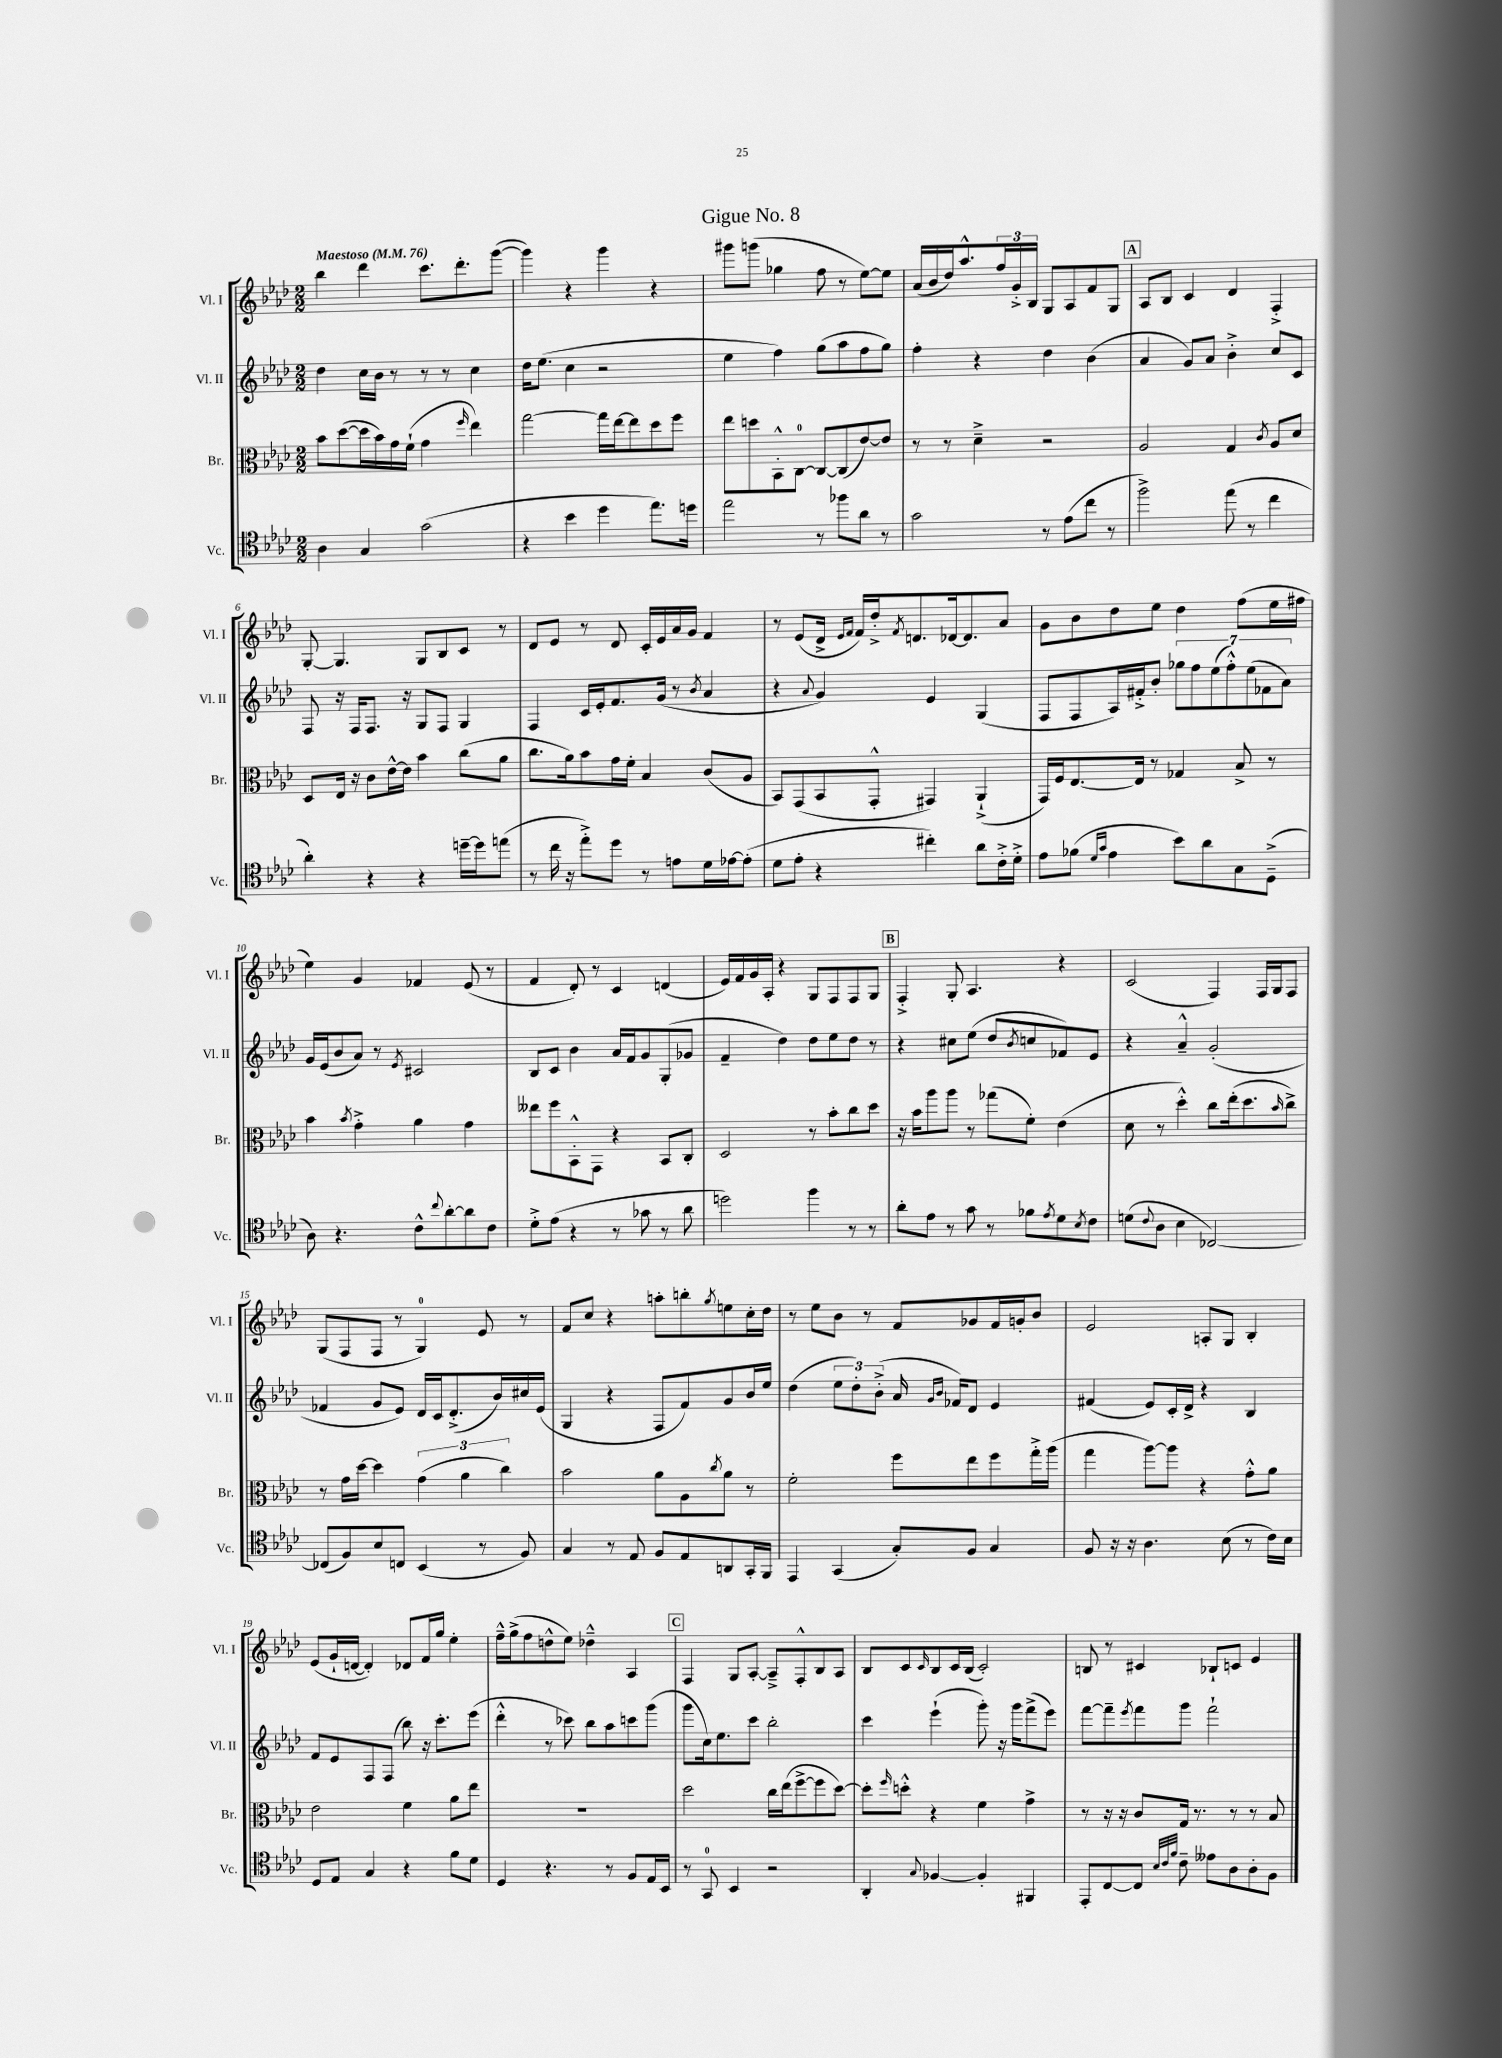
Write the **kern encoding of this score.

**kern	**kern	**kern	**kern
*part4	*part3	*part2	*part1
*staff4	*staff3	*staff2	*staff1
*I"Vc.	*I"Br.	*I"Vl. II	*I"Vl. I
*I'Vc.	*I'Br.	*I'Vl. II	*I'Vl. I
*clefC4	*clefC3	*clefG2	*clefG2
*k[b-e-a-d-]	*k[b-e-a-d-]	*k[b-e-a-d-]	*k[b-e-a-d-]
*M2/2	*M2/2	*M2/2	*M2/2
*MM76	*MM76	*MM76	*MM76
=1	=1	=1	=1
!	!	!	!LO:TX:a:B:t=Maestoso
4A-\	8b-\L	4dd-\	4bb-\
.	([8dd-\	.	.
4G/	16dd-\L]	16cc\LL	4ddd-\
.	16b-\)	16b-\JJ	.
.	16g\	8r	.
.	(16f`\JJ	.	.
(2g\	4g\	8r	8.ccc\L
.	.	8r	.
.	.	.	8.ddd-'\
.	16qqff/	.	.
.	4ee-\)	4cc\	.
.	.	.	([8ggg\J
=2	=2	=2	=2
4r	[2gg\	16dd-\KL	4ggg\])
.	.	(8.ee-\J	.
4b-\	.	4cc\	4r
4dd-\	16gg\LL]	2r	4ggg\
.	[16ee-\J	.	.
.	8ee-\]	.	.
8.ee-\L)	8dd-\	.	4r
.	8ff\J	.	.
16ddn\Jk	.	.	.
=3	=3	=3	=3
2ee-\	8ee-\L	4ee-\	8ggg#X\L
.	8ddn\	.	(8gggn\J
.	8BB-'^^\	4ff\)	4gg-X\
.	[8C\J	.	.
8r	8C/L_	(8gg\L	8ff\
8ff-X\L	(8C/]	8aa-\	8r
8a-\J	[8e-/)	8ff\	[8ee-\L)
8r	8e-/J]	8gg\J)	8ee-\J]
=4	=4	=4	=4
2g\	8r	4ff'\	(16a-/LL
.	.	.	16b-/
.	8r	.	16dd-/J)
.	.	.	8.aa-^^/
.	4d-~^\	4r	.
.	.	.	24ff/L
.	.	.	24g'^/
.	.	.	24B-/JJ
8r	2r	4dd-\	8G/L
(8e-\L	.	.	8A-/
8cc\J	.	(4b-\	8f/
8r	.	.	8G/J
!!LO:REH:place=s1:t=A
=5	=5	=5	=5
2ff^\)	2A-/	4a-/	8A-/L
.	.	.	8B-/J
.	.	8g/L)	4c/
.	.	8a-/J	.
(8ee-\	4G/	4b-'^\	4d-/
8r	.	.	.
.	8qc/	.	.
4cc\	8A-/L	8cc/L	4F'^/
.	8d-/J	8c/J	.
!!LO:LB:g=z
=6	=6	=6	=6
4a-'\)	8D-/L	8F/	[8G'/
.	16E-/Jk	16r	4.G/]
.	16r	16F/KL	.
4r	8c\L	8.F/J	.
.	[16e-^^\L	.	.
.	16e-\JJ]	16r	.
4r	4b-\	8G/L	8G/L
.	.	8F/J	8B-/
[16ddn~\LL	(8cc\L	4G/	8c/J
16dd\J]	.	.	.
(8een\J	8a-\J	.	8r
=7	=7	=7	=7
8r	8.cc\L	4F/	8d-/L
16cc\	.	.	8e-/J
16r	16a-\k)	.	.
8ee-'^\L)	8b-\	16c/LL	8r
.	.	16e-'/J	.
8dd-\J	16g\L	8.f/	8d-/
.	16f'\JJ	.	.
8r	4B-/	.	16c'/LL
.	.	(16g/Jk	16e-/
8en\L	.	8r	16a-/
.	.	.	16g/JJ
.	.	8qb-/	.
16d-\L	(8c/L	4a-/	4f/
[16e-X\J	.	.	.
(8e-'\J]	8A-/J	.	.
=8	=8	=8	=8
8d-\L	8BB-/L)	4r	8r
8e-'\J	(8GG/	.	(8e-/L
.	.	8qqa-/	.
4r	8BB-/	4g/)	16d-^/Jk
.	.	.	16qqe-/LL
.	.	.	16qqf/JJ
.	.	.	16f/LL)
.	8GG'^^/J	.	16dd-'^/J
.	.	.	8qf/
.	.	.	8.dn/
4cc#X'\)	4GG#X/)	4e-/	.
.	.	.	[16d-X/k
.	.	.	8.d-/]
8a-\L	(4AA-`^/	(4G/	.
16c'^\L	.	.	8a-/J
16d-'^\JJ	.	.	.
=9	=9	=9	=9
8e-\L	16GG/LL)	8F/L	8g\L
.	16F/J	.	.
(8f-X\J	[8.E-/	8F/	8b-\
16qqd-/LL	.	.	.
16qqg/JJ	.	.	.
4e-\	.	16A-/L)	8dd-\
.	16E-/Jk]	16f#X'^/J	.
.	8r	8b-'/J	8ee-\J
8b-\L)	4G-X/	14gg-X\L	4dd-\
.	.	14ff\	.
8a-\	.	.	.
.	.	(14ee-\	.
.	.	14ff'^^\)	.
8G\	8B-^/	.	(8ff\L
.	.	(14ee-\	.
.	.	14f-X\	.
(8D-~^\J	8r	.	16ee-\L
.	.	14a-\J)	.
.	.	.	16ff#X\JJ
!!LO:LB:g=z
=10	=10	=10	=10
8A-\)	4b-\	16g/LL	4ee-\)
.	.	(16e-/J	.
4.r	.	8b-/	.
.	8qb-/	.	.
.	4g'^\	8a-/J)	4g/
.	.	8r	.
.	.	8qe-/	.
8c^^\L	4a-\	2c#X/	4f-X/
8qqcc/	.	.	.
[8a-'\	.	.	.
8a-\]	4g\	.	(8e-/
8c\J	.	.	8r
=11	=11	=11	=11
8d-'^\L	8ee--X\L	8B-/L	4f/
(8e-\J	8ff\	8c/J	.
4r	8BB-'^^\	4b-\	8d-'/)
.	8GG\J	.	8r
8r	4r	16a-/LL	4c/
.	.	16f/J	.
8g-X\	.	8g/	.
8r	8BB-/L	(8G'/	(4dn/
8a-\	8C'/J	8g-X/J	.
=12	=12	=12	=12
2ddn\)	2D-/	4f~/	16e-/LL)
.	.	.	16f/
.	.	.	16g/
.	.	.	16A-'/JJ
.	.	4dd-\)	4r
4ff\	8r	8dd-\L	8G/L
.	8b-'\L	8ee-\	8F/
8r	8cc\	8dd-\J	8F/
8r	8dd-\J	8r	8G/J
!!LO:REH:place=s1:t=B
=13	=13	=13	=13
8a-'\L	16r	4r	4F'^/
.	16b-\KL	.	.
8e-\J	8aa-\	.	.
8r	8aa-\J	8cc#X\L	8G'/
8g\	8r	(8ee-\J	4.A-/
8r	(8gg-X\L	8dd-/L	.
.	.	8qb-/	.
8f-X\L	8f'\J)	8ccn/	.
8qe-/	.	.	.
8d-\	(4e-\	8f-X/)	4r
8qB-/	.	.	.
8c\J	.	8e-/J	.
=14	=14	=14	=14
(8dn\L	8d-\	4r	(2c/
8qqc/	.	.	.
8A-\J	8r	.	.
4B-\	4dd-'^^\)	4a-~^^/	.
[2C-X/)	8cc\L	(2g'/	4F/)
.	(16ee-'\k	.	.
.	8.dd-\	.	.
.	.	.	16F/LL
.	.	.	16G/J
.	16qqb-/	.	.
.	8cc^\J)	.	8F/J
!!LO:LB:g=z
=15	=15	=15	=15
(8C-X/L]	8r	4f-X/	(8G/L
8F/)	16g\LL	.	8F/
.	[16dd-\JJ	.	.
8B-/	4dd-\]	8g/L	8F/J
8Cn/J	.	8e-/J)	8r
(4BB-/	(6g\	16d-/LL	4G/)
.	.	16c/J	.
.	.	(8.d-'^/	.
.	6a-\	.	.
8r	.	.	8e-/
.	.	16b-/L)	.
.	6cc\)	.	.
8F/)	.	16cc#X/	8r
.	.	(16e-/JJ	.
=16	=16	=16	=16
4G/	2b-\	4G/	8f/L
.	.	.	8cc/J
8r	.	4r	4r
8E-/	.	.	.
8F/L	8a-\L	8F/L	8aan'\L
8E-/	8A-\	8f/)	8bbn'\
.	8qcc/	.	8qgg/
8AAn/	8a-\J	8g/	8een\
16GG'/L	8r	16b-/L	16cc'\L
16FF/JJ	.	16ee-/JJ	16dd-\JJ
=17	=17	=17	=17
4EE-/	2f'\	(4dd-\	8r
.	.	.	8ee-\L
(4GG/	.	12ee-\L	8b-\J
.	.	12dd-'\)	.
.	.	.	8r
.	.	(12b-'^\J	.
8G'/L)	8ff\L	16a-/	8f/L
.	.	16qqg/LL	.
.	.	16qqb-/JJ	.
.	.	16f-X/KL)	.
8F/J	8ee-\	8d-/J	8g-X/
4G/	8ff\	4e-/	16f/L
.	.	.	16gn'/J
.	16gg'^\L	.	8b-/J
.	(16aa-\JJ	.	.
=18	=18	=18	=18
8F/	4gg\	(4f#X/	2e-/
16r	.	.	.
16r	.	.	.
4.A-\	[8aa-\L)	8e-/L)	.
.	8aa-\J]	16c'/L	.
.	.	16d-^/JJ	.
.	4r	4r	8An'/L
(8B-\	.	.	8G/J
8r	8g'^^\L	4B-/	4B-'/
16c\LL)	8a-\J	.	.
16B-\JJ	.	.	.
!!LO:LB:g=z
=19	=19	=19	=19
8D-/L	2e-\	8f/L	(8e-/L
8E-/J	.	8e-/	16g`/L
.	.	.	[16dn/JJ
4G/	.	8F/	4d'/])
.	.	(8F/J	.
4r	4f\	8bb-\)	8d-X/L
.	.	16r	16f/L
.	.	8.ccc'\L	16gg/JJ
8f\L	8a-\L	.	4ee-'\
8d-\J	8ee-\J	(8eee-\J	.
=20	=20	=20	=20
4D-/	1r	4ddd-'^^\	16ff~^^\LL
.	.	.	(16gg^\J
.	.	.	8ff\
4.r	.	8r	8ddn^^\
.	.	8ccc-X\)	8ee-\J)
.	.	8bb-\L	4dd-X~^^\
8r	.	8aa-\	.
8F/L	.	8cccn\	4A-/
16E-/L	.	(8ggg\J	.
16BB-/JJ	.	.	.
!!LO:REH:place=s1:t=C
=21	=21	=21	=21
8r	2dd-\	8ggg\L	4F/
8GG/	.	16cc\k)	.
.	.	8.ee-\	.
4BB-/	.	.	8G/L
.	.	8ccc\J	[8A-'/J
2r	16cc\LL	2bb-'\	8A-~^/L]
.	(16ee-\J	.	.
.	[8ff^\	.	8F'^^/
.	8ff\]	.	8B-/
.	[8dd-\J)	.	8A-/J
=22	=22	=22	=22
4AA-'/	8dd-'\L]	4ccc\	8B-/L
.	16qqff/	.	.
.	8ddn'^^\J	.	8c/
8qqG/	.	.	16qqc/
[4F-X/	4r	(4eee-`\	8B-/
.	.	.	16c/L
.	.	.	(16B-/JJ
4F-'/]	4f\	8ggg'\)	2c'/)
.	.	16r	.
.	.	16ggg\KL	.
4FF#X/	4g^\	(8fff^\	.
.	.	8eee-\J)	.
=23	=23	=23	=23
8EE-'/L	8r	[8fff\L	8Bn/
[8C/	16r	8fff~\]	8r
.	16r	.	.
.	.	8qeee-/	.
8C/J]	8c/L	8fff\	4c#X/
32qqB-/LLL	.	.	.
32qqc/	.	.	.
32qqf/JJJ	.	.	.
8c~\	16G/Jk	8ggg\J	.
.	8.r	.	.
8e--X\L	.	2fff`\	8B-X`/L
8A-\	8r	.	8cn/J
8A-'\	8r	.	4e-/
8F\J	8B-/	.	.
==	==	==	==
*-	*-	*-	*-
